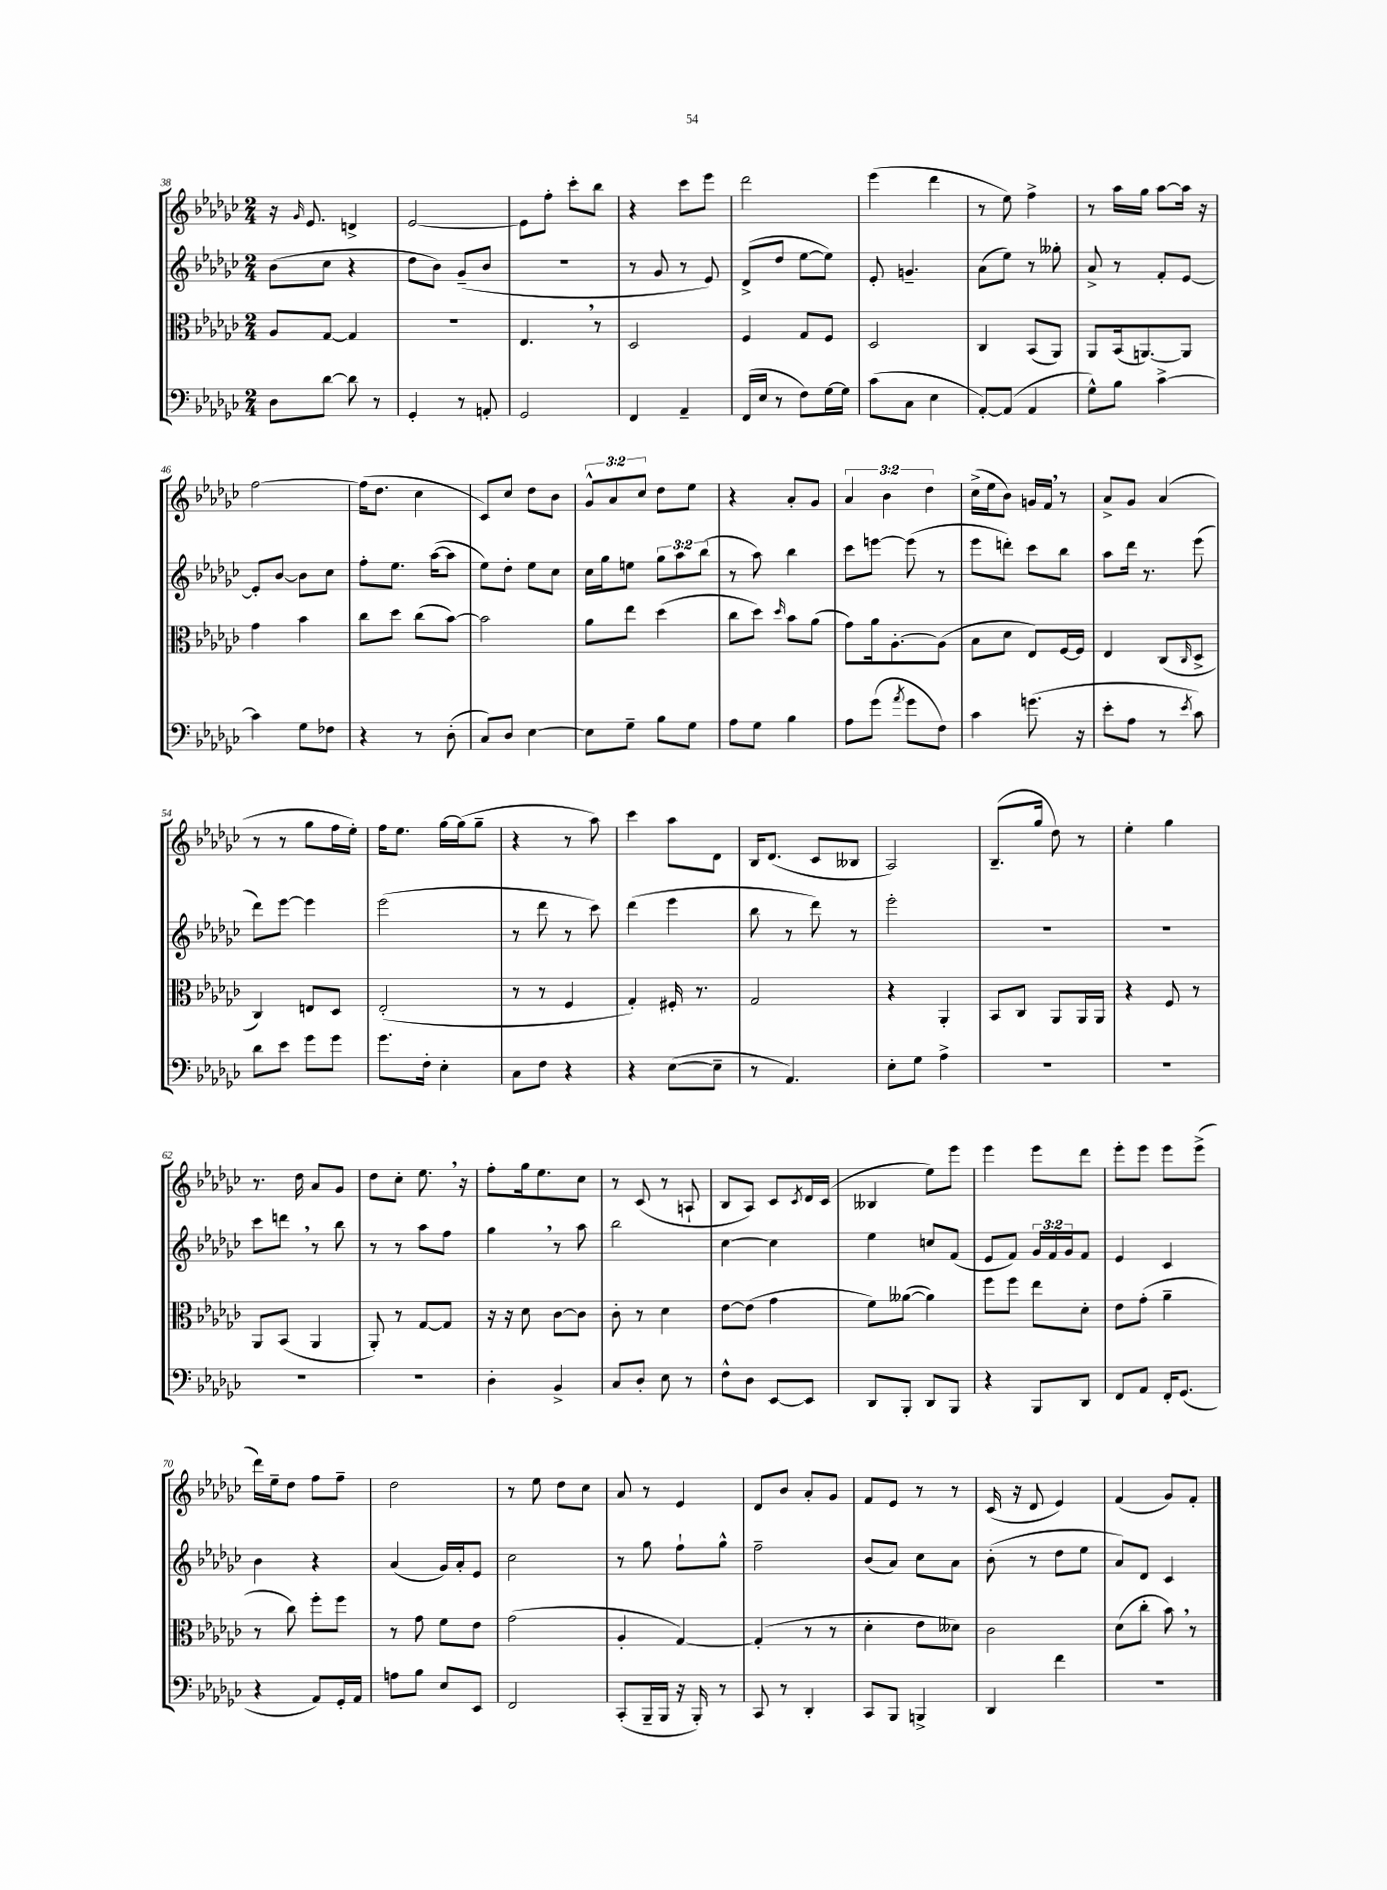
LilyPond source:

<<
\new StaffGroup <<
\new Staff = "s0" {
    \clef treble \key ges \major \numericTimeSignature \time 2/4 \override Staff.TupletNumber.text = #tuplet-number::calc-fraction-text
    r16 \grace { ges'16 } ees'8. d'4-> |
    ees'2~ |
    ees'8 f''8-. ces'''8-. bes''8 |
    r4 ces'''8 ees'''8 |
    des'''2 |
    ees'''4( des'''4 |
    r8 ees''8) f''4-> |
    r8 aes''16 ges''16 aes''8~ aes''16 r16 |
    f''2~ |
    f''16( des''8. ces''4 |
    ces'8) ces''8 des''8 bes'8 |
    \tuplet 3/2 { ges'8-^ aes'8 ces''8 } des''8 ees''8 |
    r4 aes'8-. ges'8 |
    \tuplet 3/2 { aes'4 bes'4 des''4 } |
    ces''16->( ees''16 bes'8) g'16 f'16 \breathe r8 |
    aes'8-> ges'8 aes'4( |
    r8 r8 ges''8 f''16 ees''16-.) |
    f''16 ees''8. ges''16~ ges''16( ges''8-- |
    r4 r8 aes''8) |
    ces'''4 aes''8 des'8 |
    bes16 des'8.( ces'8 beses8 |
    aes2) |
    bes8.--( ges''16 des''8) r8 |
    ees''4-. ges''4 |
    r8. des''16 aes'8 ges'8 |
    des''8 ces''8-. ees''8. \breathe r16 |
    f''8-. ges''16 ees''8. ces''8 |
    r8 ces'8( r8 a8-! |
    bes8 aes8) ces'8 \acciaccatura { ces'8 } des'16 ces'16( |
    beses4 ees''8) ees'''8 |
    ees'''4 ees'''8 des'''8 |
    ees'''8-. ees'''8 ees'''8 ees'''8->( |
    des'''16) ees''16-- des''8 f''8 f''8-- |
    des''2 |
    r8 ees''8 des''8 ces''8 |
    aes'8 r8 ees'4 |
    des'8 bes'8 aes'8-. ges'8 |
    f'8 ees'8 r8 r8 |
    ces'16( r16 des'8 ees'4) |
    f'4( ges'8) f'8-. \bar "|." |
}
\new Staff = "s1" {
    \clef treble \key ges \major \numericTimeSignature \time 2/4 \override Staff.TupletNumber.text = #tuplet-number::calc-fraction-text
    bes'8( ces''8 r4 |
    des''8 bes'8) ges'8--( bes'8 |
    r2 |
    r8 ges'8 r8 ees'8) |
    des'8->( des''8 ees''8~ ees''8) |
    ees'8-. g'4.-- |
    aes'8( ees''8) r8 geses''8-. |
    aes'8-> r8 f'8-. ees'8~ |
    ees'8-. bes'8~ bes'8 ces''8 |
    f''8-. ees''8. aes''16~( aes''8 |
    ees''8) des''8-. ees''8 ces''8 |
    ces''16 ges''16 e''8 \tuplet 3/2 { ges''8 aes''8 bes''8( } |
    r8 aes''8) bes''4 |
    ces'''8 e'''8~ e'''8( r8 |
    ees'''8 d'''8-.) ces'''8 bes''8 |
    aes''8 des'''16 r8. ees'''8( |
    des'''8) ees'''8~ ees'''4 |
    ees'''2( |
    r8 des'''8 r8 ces'''8) |
    des'''4( ees'''4 |
    bes''8 r8 des'''8) r8 |
    ees'''2-. |
    r2 |
    r2 |
    ces'''8 d'''8 \breathe r8 bes''8 |
    r8 r8 aes''8 f''8 |
    ges''4 \breathe r8 aes''8 |
    bes''2 |
    ces''4~ ces''4 |
    ees''4 c''8 f'8( |
    ees'8 f'8) \tuplet 3/2 { ges'16 f'16 ges'16 } f'8 |
    ees'4 ces'4 |
    bes'4 r4 |
    aes'4( ges'16) aes'16-. ees'8 |
    ces''2 |
    r8 ges''8 f''8-! ges''8-^ |
    f''2-- |
    bes'8( aes'8) ces''8 aes'8 |
    bes'8-.( r8 des''8 ees''8 |
    aes'8) des'8 ces'4 \bar "|." |
}
\new Staff = "s2" {
    \clef alto \key ges \major \numericTimeSignature \time 2/4
    aes8 ges8~ ges4 |
    r2 |
    ees4. \breathe r8 |
    des2 |
    f4 ges8 f8 |
    des2 |
    ces4 bes,8( aes,8) |
    aes,8 bes,16( a,8.~) a,8 |
    ges'4 bes'4 |
    ces''8 des''8 ces''8( bes'8~) |
    bes'2 |
    aes'8 ees''8 des''4( |
    ces''8 des''8) \grace { des''16 } bes'8 aes'8( |
    ges'8) aes'16 aes8.~-. aes8( |
    bes8 des'8 ees8) f16~ f16 |
    ees4 ces8( \grace { ces16 } des8-> |
    ces4) e8 des8 |
    ees2-.( |
    r8 r8 f4 |
    ges4-.) fis16-. r8. |
    ges2 |
    r4 aes,4-. |
    bes,8 ces8 aes,8 aes,16 aes,16 |
    r4 f8 r8 |
    aes,8 bes,8( aes,4 |
    aes,8-.) r8 ges8~ ges8 |
    r16 r16 des'8 ces'8~ ces'8 |
    ces'8-. r8 des'4 |
    ees'8~ ees'8( ges'4 |
    f'8) aeses'8~( aeses'4) |
    f''8 f''8 ees''8 des'8-. |
    ees'8 ges'8-.( aes'4-- |
    r8 ces''8) f''8-. f''8 |
    r8 ges'8 f'8 ees'8 |
    ges'2( |
    aes4-. ges4~) |
    ges4-.( r8 r8 |
    des'4-. ees'8 deses'8) |
    ces'2 |
    des'8( ces''8-. bes'8) \breathe r8 \bar "|." |
}
\new Staff = "s3" {
    \clef bass \key ges \major \numericTimeSignature \time 2/4
    des8 des'8~ des'8 r8 |
    ges,4-. r8 a,8-. |
    ges,2 |
    f,4 aes,4-- |
    f,16( ees16 r8 f8) ges16~ ges16 |
    ces'8( ces8 ees4 |
    aes,8~-.) aes,8( aes,4 |
    ges8-^) bes8 ces'4~-> |
    ces'4 ges8 fes8 |
    r4 r8 des8-.( |
    ces8) des8 ees4~ |
    ees8 ges8-- bes8 ges8 |
    aes8 ges8 bes4 |
    aes8 ges'8( \acciaccatura { aes'8 } ges'8 f8) |
    ces'4 g'8.( r16 |
    ees'8-. aes8 r8 \acciaccatura { ees'8 } ces'8) |
    des'8 ees'8 ges'8 ges'8 |
    ges'8. f16-. ees4-. |
    ces8 f8 r4 |
    r4 ees8~( ees8-- |
    r8 aes,4.) |
    ees8-. ges8 aes4-> |
    R2 |
    R2 |
    R2 |
    R2 |
    des4-. bes,4-> |
    ces8 des8-. ees8 r8 |
    f8-^ des8 ees,8~ ees,8 |
    des,8 bes,,8-. des,8 bes,,8 |
    r4 bes,,8 des,8 |
    f,8 aes,8 f,16-. ges,8.( |
    r4 aes,8) ges,16-. aes,16 |
    a8 bes8 ees8 ees,8 |
    f,2 |
    ces,8-.( bes,,16-- bes,,16 r16 bes,,16-.) r8 |
    ces,8 r8 des,4-. |
    ces,8 bes,,8 b,,4-> |
    des,4 f'4 |
    r2 \bar "|." |
}
>>
>>
\layout { \context { \Score currentBarNumber = #38 } }
